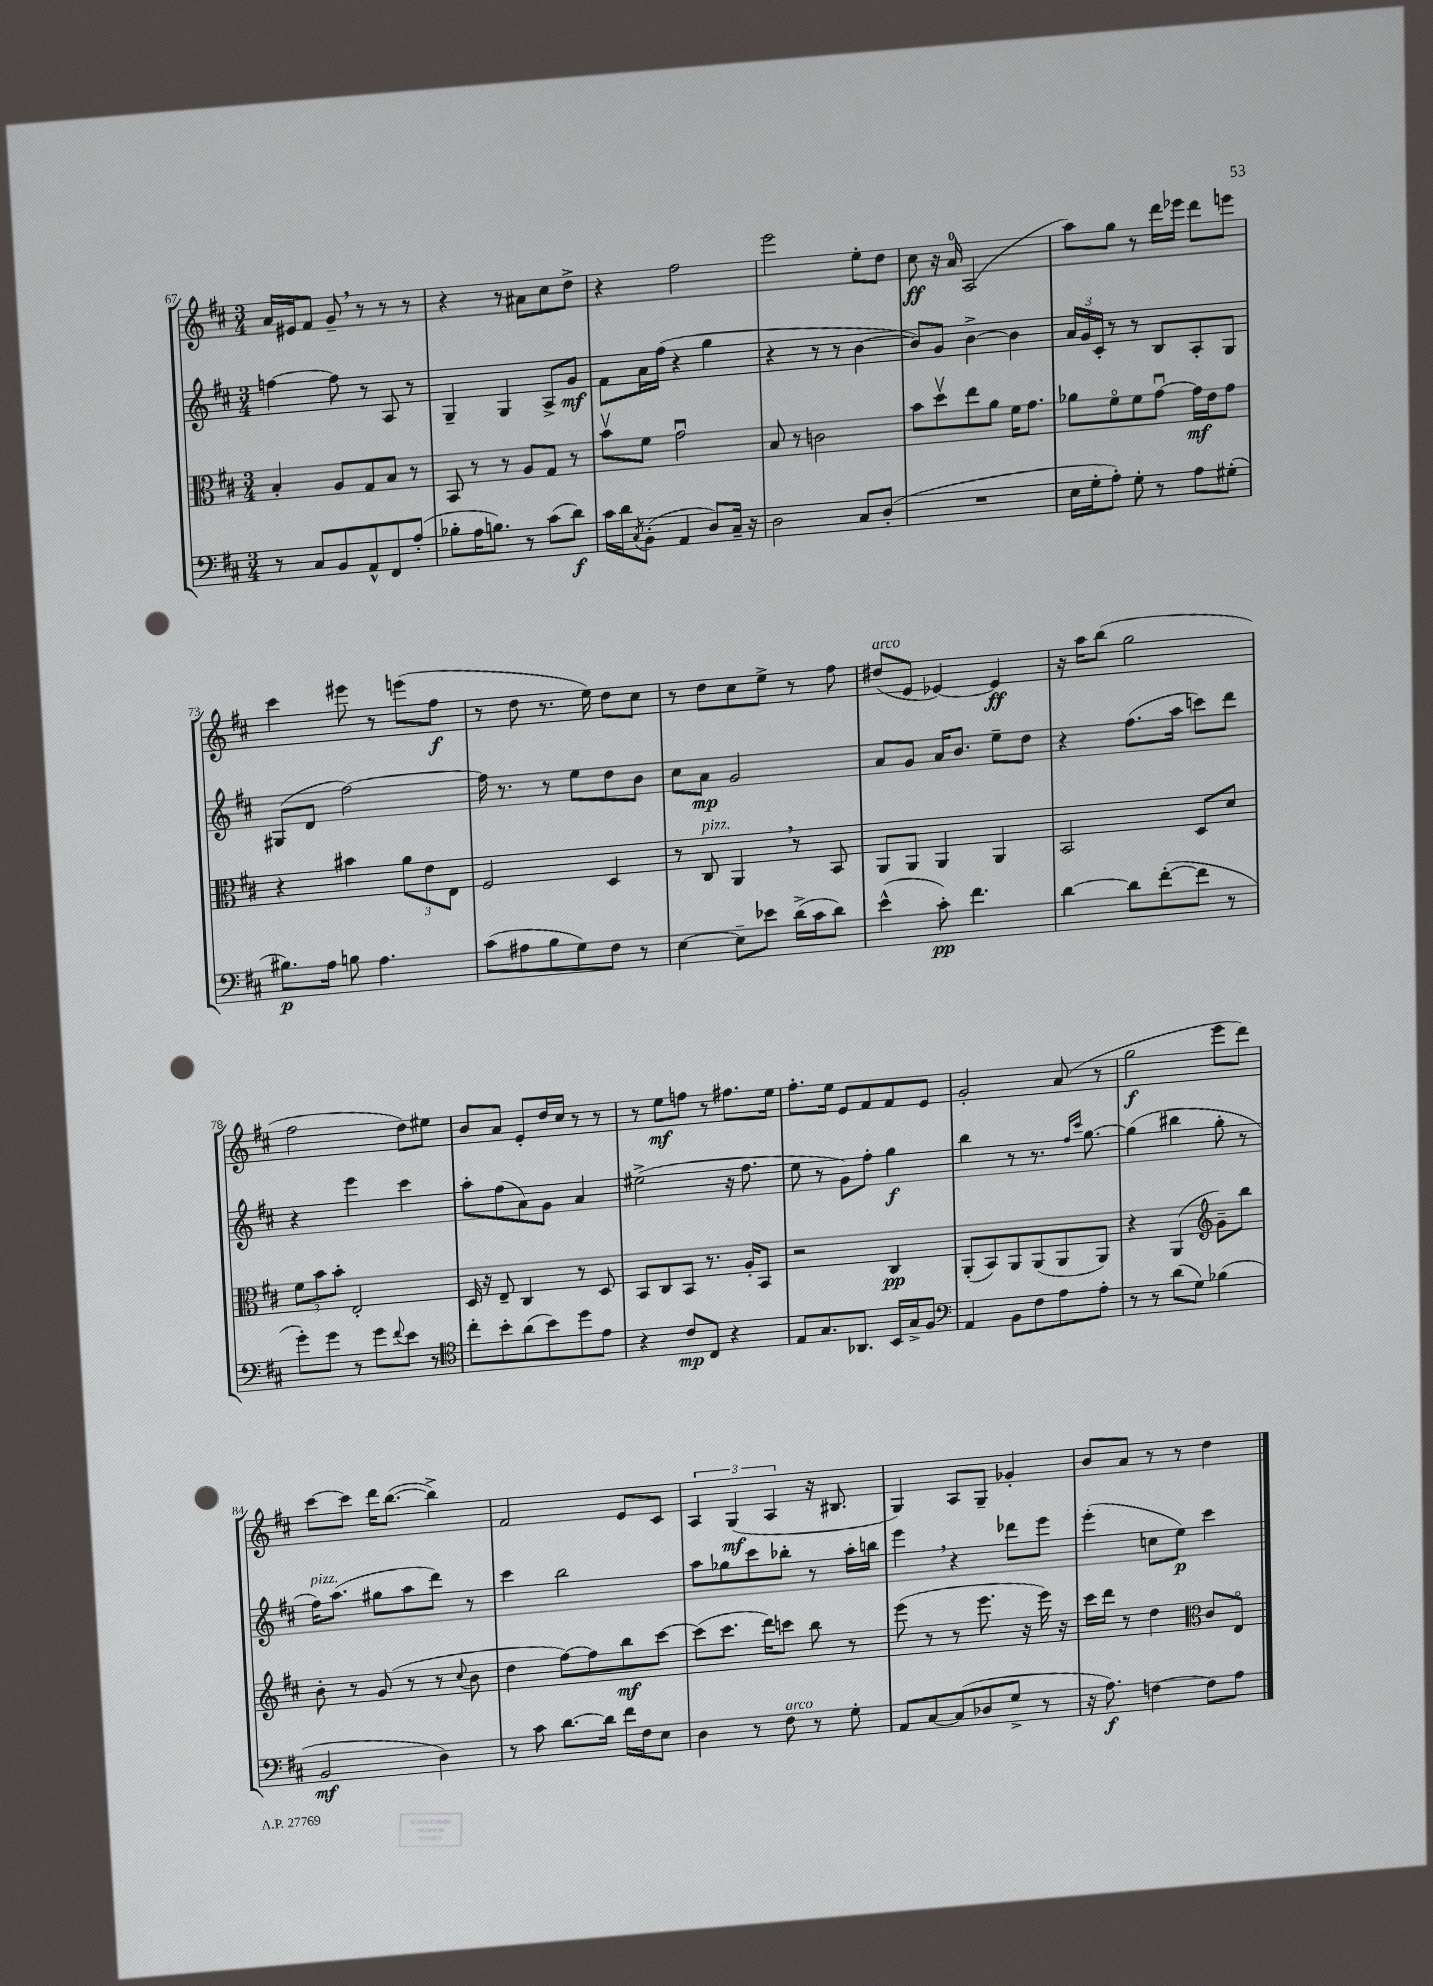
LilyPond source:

<<
\new StaffGroup <<
\new Staff = "s0" {
    \clef treble \key d \major \numericTimeSignature \time 3/4
    a'16 eis'16 fis'8 g'8-- \breathe r8 r8 r8 |
    r4 r8 ais'8 cis''8 d''8-> |
    r4 fis''2 |
    e'''2 e''8-. d''8 |
    cis''8\ff r16 a'16-0 a2( |
    a''8) g''8 r8 d'''16 ees'''16 d'''8 e'''8 |
    cis'''4 eis'''8 r8 e'''8( fis''8\f |
    r8 d''8 r8. e''16) d''8 cis''8 |
    r8 d''8 cis''8 e''8-> r8 fis''8 |
    dis''8^\markup { \italic "arco" }( e'8 ees'4~) ees'4\ff |
    r16 a''16 b''8( g''2 |
    fis''2 d''8) eis''8 |
    b'8 a'8 e'8-. d''16 cis''16 r8 r8 |
    r8 e''8\mf f''8 r8 fis''8. e''16 |
    fis''8.-. e''16 e'8 fis'8 fis'8 e'8 |
    g'2-. a'8( r8 |
    g''2\f e'''8 d'''8) |
    cis'''8~ cis'''8 d'''16 b''8.~( b''4->) |
    fis'2 e'8 cis'8 |
    \tuplet 3/2 { a4 g4\mf( a4 } r16 bis8. |
    g4) a8 g8-- ges'4-. |
    b'8 a'8 r8 r8 d''4 \bar "|." |
}
\new Staff = "s1" {
    \clef treble \key d \major \numericTimeSignature \time 3/4
    f''4~ f''8 r8 a8 r8 |
    g4-- g4 a8-> g'8\mf |
    fis'8 a'16 fis''16( r4 g''4 |
    r4 r8 r8 b'4~ |
    b'8) g'8 b'4~-> b'4 |
    \tuplet 3/2 { a'16 g'16 cis'16-. } r8 r8 b8 a8-. g8 |
    gis8( d'8 fis''2~) |
    fis''16 r8. r8 e''8 d''8 b'8 |
    cis''8 a'8\mp g'2 |
    a'8 g'8 a'16 b'8. e''8-- d''8 |
    r4 fis''8.( a''16 c'''8) d'''8 |
    r4 e'''4 cis'''4 |
    a''8-. fis''8( a'8) g'8 a'4 |
    eis''2->( r16 fis''8. |
    e''8 r8 g'8) fis''8-. g''4\f |
    b''4 r8 r8. \grace { fis''16 cis'''16 } g''8.~ |
    g''4( bis''4 g''8-. r8 |
    fis''16^\markup { \italic "pizz." }) a''8.( gis''8 a''8 d'''8) r8 |
    cis'''4 b''2 |
    a''8 ges''8 cis'''8 bes''8-. r8 a''16-. b''16 |
    e'''4 \breathe r4 des'''8 e'''8 |
    e'''4-.( c''8 e''8\p) cis'''4 \bar "|." |
}
\new Staff = "s2" {
    \clef alto \key d \major \numericTimeSignature \time 3/4
    b4-. a8 g8 b8 r8 |
    b,8 r8 r8 a8 g8 r8 |
    b'8\upbow fis'8 g'2\downbow |
    b8 r8 c'2 |
    b'8 d''8\upbow e''8 a'8 fis'16 g'8. |
    aes'8 fis'8\flageolet fis'8 g'8~\downbow g'16\mf e'16 g'8 |
    r4 bis'4 \tuplet 3/2 { a'8 e'8 e8 } |
    fis2 d4 |
    r8 cis8^\markup { \italic "pizz." } a,4 \breathe r8 b,8 |
    a,8 a,8 a,4 a,4 |
    b,2 d8 d'8 |
    \tuplet 3/2 { fis'8 b'8 b'8-. } e2-. |
    d16 r16 e8-- cis4 r8 d8 |
    b,8 cis8 b,8 r8. a16-. b,8 |
    r2 cis4\pp |
    a,8-.( b,8) a,8 a,8( a,8 a,8) |
    r4 a,4( \clef treble g'8--) b''8 |
    b'8-. r8 g'8( r8 r8 \appoggiatura { cis''8 } b'8 |
    d''4 fis''8~) fis''8 b''8\mf cis'''8~ |
    cis'''8( cis'''8. d'''16) c'''8 b''8 r8 |
    e'''8( r8 r8 e'''8. r16 e'''16) r16 |
    cis'''16 d'''16 r8 d''4 \clef alto cis'8 e8\flageolet \bar "|." |
}
\new Staff = "s3" {
    \clef bass \key d \major \numericTimeSignature \time 3/4
    r8 cis8 b,8 a,8-^ fis,8 a8-.( |
    bes8-. a16 b8.) r8 cis'8( d'8\f) |
    cis'16 d'16 \acciaccatura { cis8 } b,8-.( a,4 d8) cis16-- r16 |
    d2 cis8 d8-.( |
    R2. |
    e16 g16-. a8-.) g8-. r8 a8 gis8-.( |
    bis8.\p) a16 b8 a4. |
    cis'8( ais8 b8 g8) fis8 r8 |
    e4~ e8-- ees'8 d'16->( cis'16 d'8) |
    e'4-^( cis'8-.\pp) fis'4. |
    d'4~ d'8 fis'8~-.( fis'8 r8 |
    g'8-.) g'8 r8 g'8 \appoggiatura { fis'8 } e'8 r8 |
    \clef tenor cis''8-. b'8-. a'8( b'8) d''8 e'8 |
    r4 cis'8\mp cis8 r4 |
    e8 g8. aes,8. b,16 g16-> fis8 |
    \clef bass a,4 b,8 fis8 a8 a8-. |
    r8 r8 d'8( g8) bes4( |
    b,2\mf d4) |
    r8 cis'8 d'8.~ d'16 fis'16 fis16 e8 |
    d4 r8 fis8^\markup { \italic "arco" } r8 g8-. |
    a,8 cis8~ cis8( des8 g8-> r8 |
    r16 a8.\f) f4~ f8 a8 \bar "|." |
}
>>
>>
\layout { \context { \Score currentBarNumber = #67 } }
